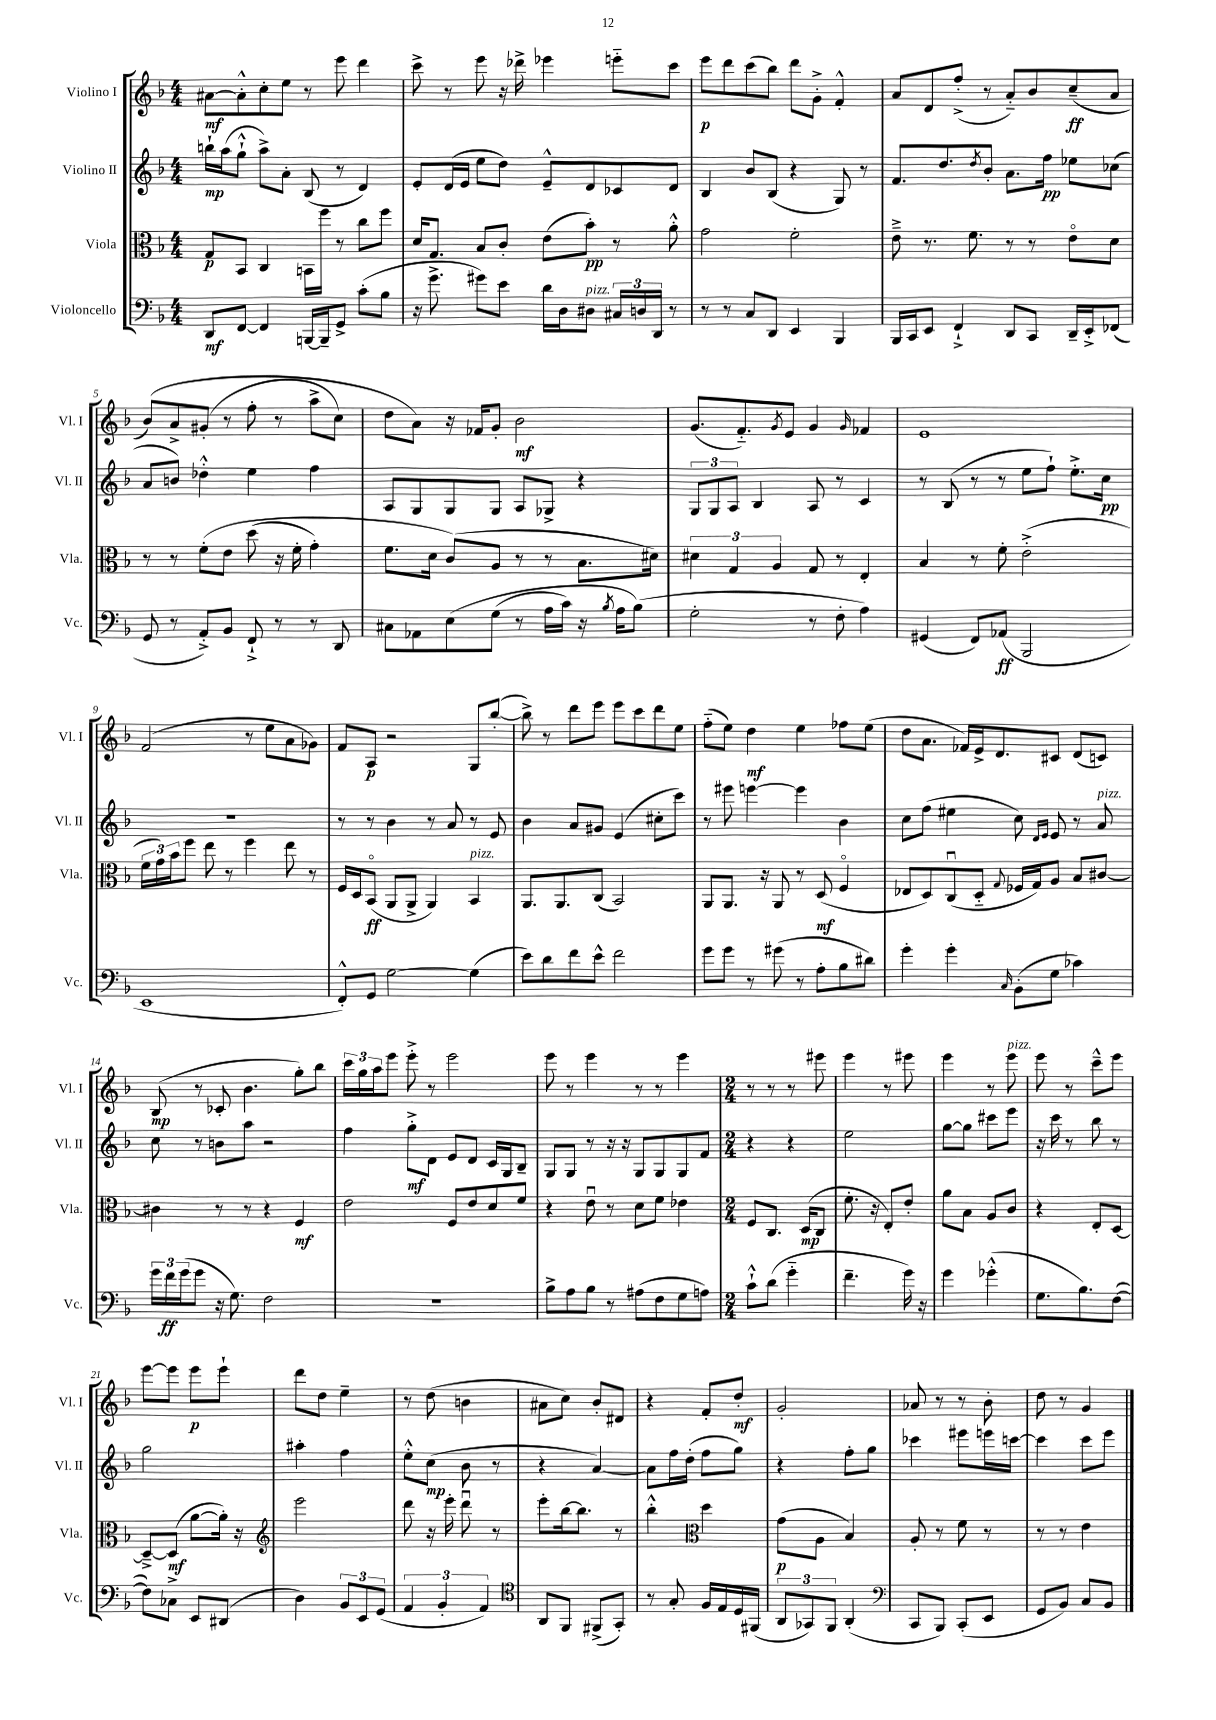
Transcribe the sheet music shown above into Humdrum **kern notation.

**kern	**kern	**kern	**kern
*staff4	*staff3	*staff2	*staff1
*clefF4	*clefC3	*clefG2	*clefG2
*k[b-]	*k[b-]	*k[b-]	*k[b-]
*M4/4	*M4/4	*M4/4	*M4/4
8DD	8G	16bb`	[8a#
.	.	(16aa	.
[8FF	8BB-	8gg`^^	8a#'^^]
4FF]	4C	8aa^)	8cc'
.	.	8a'	8ee
[16BBB	16BB	(8B-	8r
16BBB~]	16ff	.	.
8GG^	8r	8r	8eee
(8c'	8cc	4d)	4ddd
8B-	8ff	.	.
=	=	=	=
16r	16d	8e'	8ccc^
8.g^	8.G	.	.
.	.	(16d	8r
.	.	16e	.
8g#)	8B-	8ee	8eee
8e	8c'	8dd)	16r
.	.	.	16ddd-^
16d	(8e	8e~^^	4eee-
16D	.	.	.
8D#	8b-')	8d	.
24C#	8r	8c-	8eee'~
24D	.	.	.
24DD	.	.	.
8r	8a'^^	8d	8ccc
=	=	=	=
8r	2g	4B-	8eee
8r	.	.	8ddd
8C	.	8b-	(8ccc
8DD	.	(8B-	8bb-)
4EE	2f'	4r	8ddd
.	.	.	8g'^
4BBB-	.	8G)	4f'^^
.	.	8r	.
=	=	=	=
16BBB-	8e~^	8.f	8a
16CC	.	.	.
8EE	8.r	.	8d
.	.	8.dd	.
4FF`^	.	.	(8ff'^
.	8.f	.	.
.	.	8qdd	.
.	.	8b-'	8r
8DD	8r	8.a	8a'~)
8CC	8r	.	8b-
.	.	16ff	.
16DD~	8eo	8ee-	(8cc~
16EE'^	.	.	.
(8FF-	8d	(8cc-	8a
=	=	=	=
8GG	8r	8a	&(8b-)
8r	8r	8b)	8a^
8AA'^)	&(8f'	4dd-'^^	(8g#'
8BB-	8e	.	8r
8FF`^	(8dd	4ee	8ff'
8r	16r	.	8r
.	16f'	.	.
8r	4g')	4ff	8aa^
8DD	.	.	8cc)
=	=	=	=
8C#	8.f	8A	8dd
8AA-	.	8G	8a&)
.	16d	.	.
&(8E	(8c&)	8G	16r
.	.	.	16f-
(8G	8A	8G	8g'
8r	8r	8A	2b-
16A	8r	8G-^	.
16c)	.	.	.
16r	8.B-	4r	.
8qB-	.	.	.
16A	.	.	.
(8B-&)	.	.	.
.	16d#)	.	.
=	=	=	=
2G'	6d#	12G	(8.g
.	.	12G	.
.	6G	12A	.
.	.	.	8.f'~)
.	.	4B-	.
.	6A	.	.
.	.	.	8qg
.	.	.	8e
8r	8G	8A	4g
8F'	8r	8r	.
.	.	.	16qqg
4A)	4E'	4c	4f-
=	=	=	=
(4GG#	4B-	8r	1e
.	.	(8B-	.
8FF)	8r	8r	.
(8AA-	8f'	8r	.
2BBB-	(2e'^	8ee	.
.	.	8ff`)	.
.	.	8.ee'^	.
.	.	16cc	.
=	=	=	=
1EE	24f	1r	(2f
.	24g)	.	.
.	24b-	.	.
.	8ff	.	.
.	8ee	.	.
.	8r	.	.
.	4ff	.	8r
.	.	.	8ee
.	8ee	.	8a
.	8r	.	8g-)
=	=	=	=
8FF'^^)	16F	8r	8f
.	16D	.	.
8GG	(8BB-o	8r	8A
[2G	8AA	4b-	2r
.	8AA^	.	.
.	4AA)	8r	.
.	.	8a	.
(4G]	4BB-	8r	8G
.	.	8e	([8bb-'
=	=	=	=
8e)	8.AA	4b-	8bb-^])
8d	.	.	8r
.	8.AA	.	.
8f	.	8a	8ddd
8e^^	(8C	8g#	8eee
2f	2BB-)	(4e	8eee
.	.	.	8ccc
.	.	8cc#'	8ddd
.	.	8ccc)	8ee
=	=	=	=
8g	8AA	8r	(8ff'~
8g	8.AA	8eee#	8ee)
8r	.	[4eee	4dd
.	16r	.	.
(8g#	8AA	.	.
8r	8r	4eee]	4ee
8A'	(8D	.	.
8B-	4Fo	4b-	8ff-
8d#)	.	.	(8ee
=	=	=	=
4g'	8E-	8cc	8dd
.	8D)	(8ff	8.a
4g'	(8Cu	4ee#	.
.	.	.	16f-)
.	8D'~	.	16e^
.	.	.	8.d
16qqC	8qqG	.	.
(8BB-'	16F-	8cc)	.
.	16G)	.	.
.	.	16qqd	.
.	.	16qqe	.
8G	8A	8e	8c#
4c-)	8B-	8r	(8d
.	[8c#	8a	8c)
=	=	=	=
24g	4c#]	8cc	(8B-
24f	.	.	.
(24g	.	.	.
8g	.	8r	8r
16r	8r	8b	8c-'
8.G)	.	.	.
.	8r	8aa	4.b-
2F	4r	2r	.
.	4F	.	8gg')
.	.	.	8bb-
=	=	=	=
1r	2e	4ff	24ccc
.	.	.	24gg
.	.	.	24aa
.	.	.	8eee
.	.	8gg'^	8eee'^
.	.	8d	8r
.	8F	8e	2eee
.	8e	8d	.
.	8d	16c	.
.	.	16G	.
.	8f	8B-~	.
=	=	=	=
8B-^	4r	8G	8eee
8A	.	8G	8r
8B-	8eu	8r	4eee
8r	8r	16r	.
.	.	16r	.
(8A#	8d	8G	8r
8F	8f	8G	8r
8G	4e-	8G	4eee
8A)	.	8f	.
=	=	=	=
*M2/4	*M2/4	*M2/4	*M2/4
8c`^^	8F	4r	8r
(8d	8.C	.	8r
4g'~	.	4r	8r
.	(16D	.	.
.	8C	.	8eee#
=	=	=	=
4.f~	8.f'	2ee	4eee
.	16r	.	.
.	8E')	.	8r
16g)	8e'	.	8eee#
16r	.	.	.
=	=	=	=
4g	8a	[8gg	4eee
.	8B-	8gg]	.
(4g-'^^	8A	8ccc#	8r
.	8c	8eee	8eee
=	=	=	=
8.G	4r	16r	8eee
.	.	16ccc	.
.	.	8r	8r
8.B-)	.	.	.
.	8E'	8bb-	8ccc~^^
([8F	[8D	8r	8eee
=	=	=	=
8F])	8D~^_	2gg	[8eee
8C-^	(8D]	.	8eee]
8EE	[8a	.	8eee
(8DD#	16a'])	.	8eee`
.	16r	.	.
=	=	=	=
*	*clefG2	*	*
4D)	2eee	4aa#'	8ddd
.	.	.	8dd
12BB-	.	4ff	4ee~
12EE	.	.	.
(12GG	.	.	.
=	=	=	=
6AA	8ddd	8ee'^^	8r
.	16r	(8cc	(8dd
6BB-'	.	.	.
.	16eee'	.	.
.	8dddu	8b-	4b
6AA)	.	.	.
.	8r	8r	.
=	=	=	=
*clefC4	*	*	*
8AA	8eee'	4r	8a#
8FF	[16bb-	.	8cc)
.	8.bb-]	.	.
(8FF#^	.	[4a)	8b-'
8GG')	8r	.	8d#
=	=	=	=
8r	4bb-'^^	8a]	4r
8G'	.	16ff	.
.	.	(16dd'	.
*	*clefC3	*	*
16F	4dd	8ff	8f'
16E	.	.	.
16D	.	8gg)	8dd'
(16FF#	.	.	.
=	=	=	=
12AA	(8g	4r	2g'
12GG-)	.	.	.
.	8A	.	.
12FF	.	.	.
(4AA'	4B-)	8ff'	.
.	.	8gg	.
=	=	=	=
*clefF4	*	*	*
8CC	8A'	4ccc-	8a-
8BBB-)	8r	.	8r
(8CC'	8f	8eee#	8r
8EE	8r	16eee	8b-'
.	.	[16ccc	.
=	=	=	=
8GG	8r	4ccc]	8dd
8BB-)	8r	.	8r
8C	4e	8ccc	4g
8BB-	.	8eee	.
==	==	==	==
*-	*-	*-	*-
